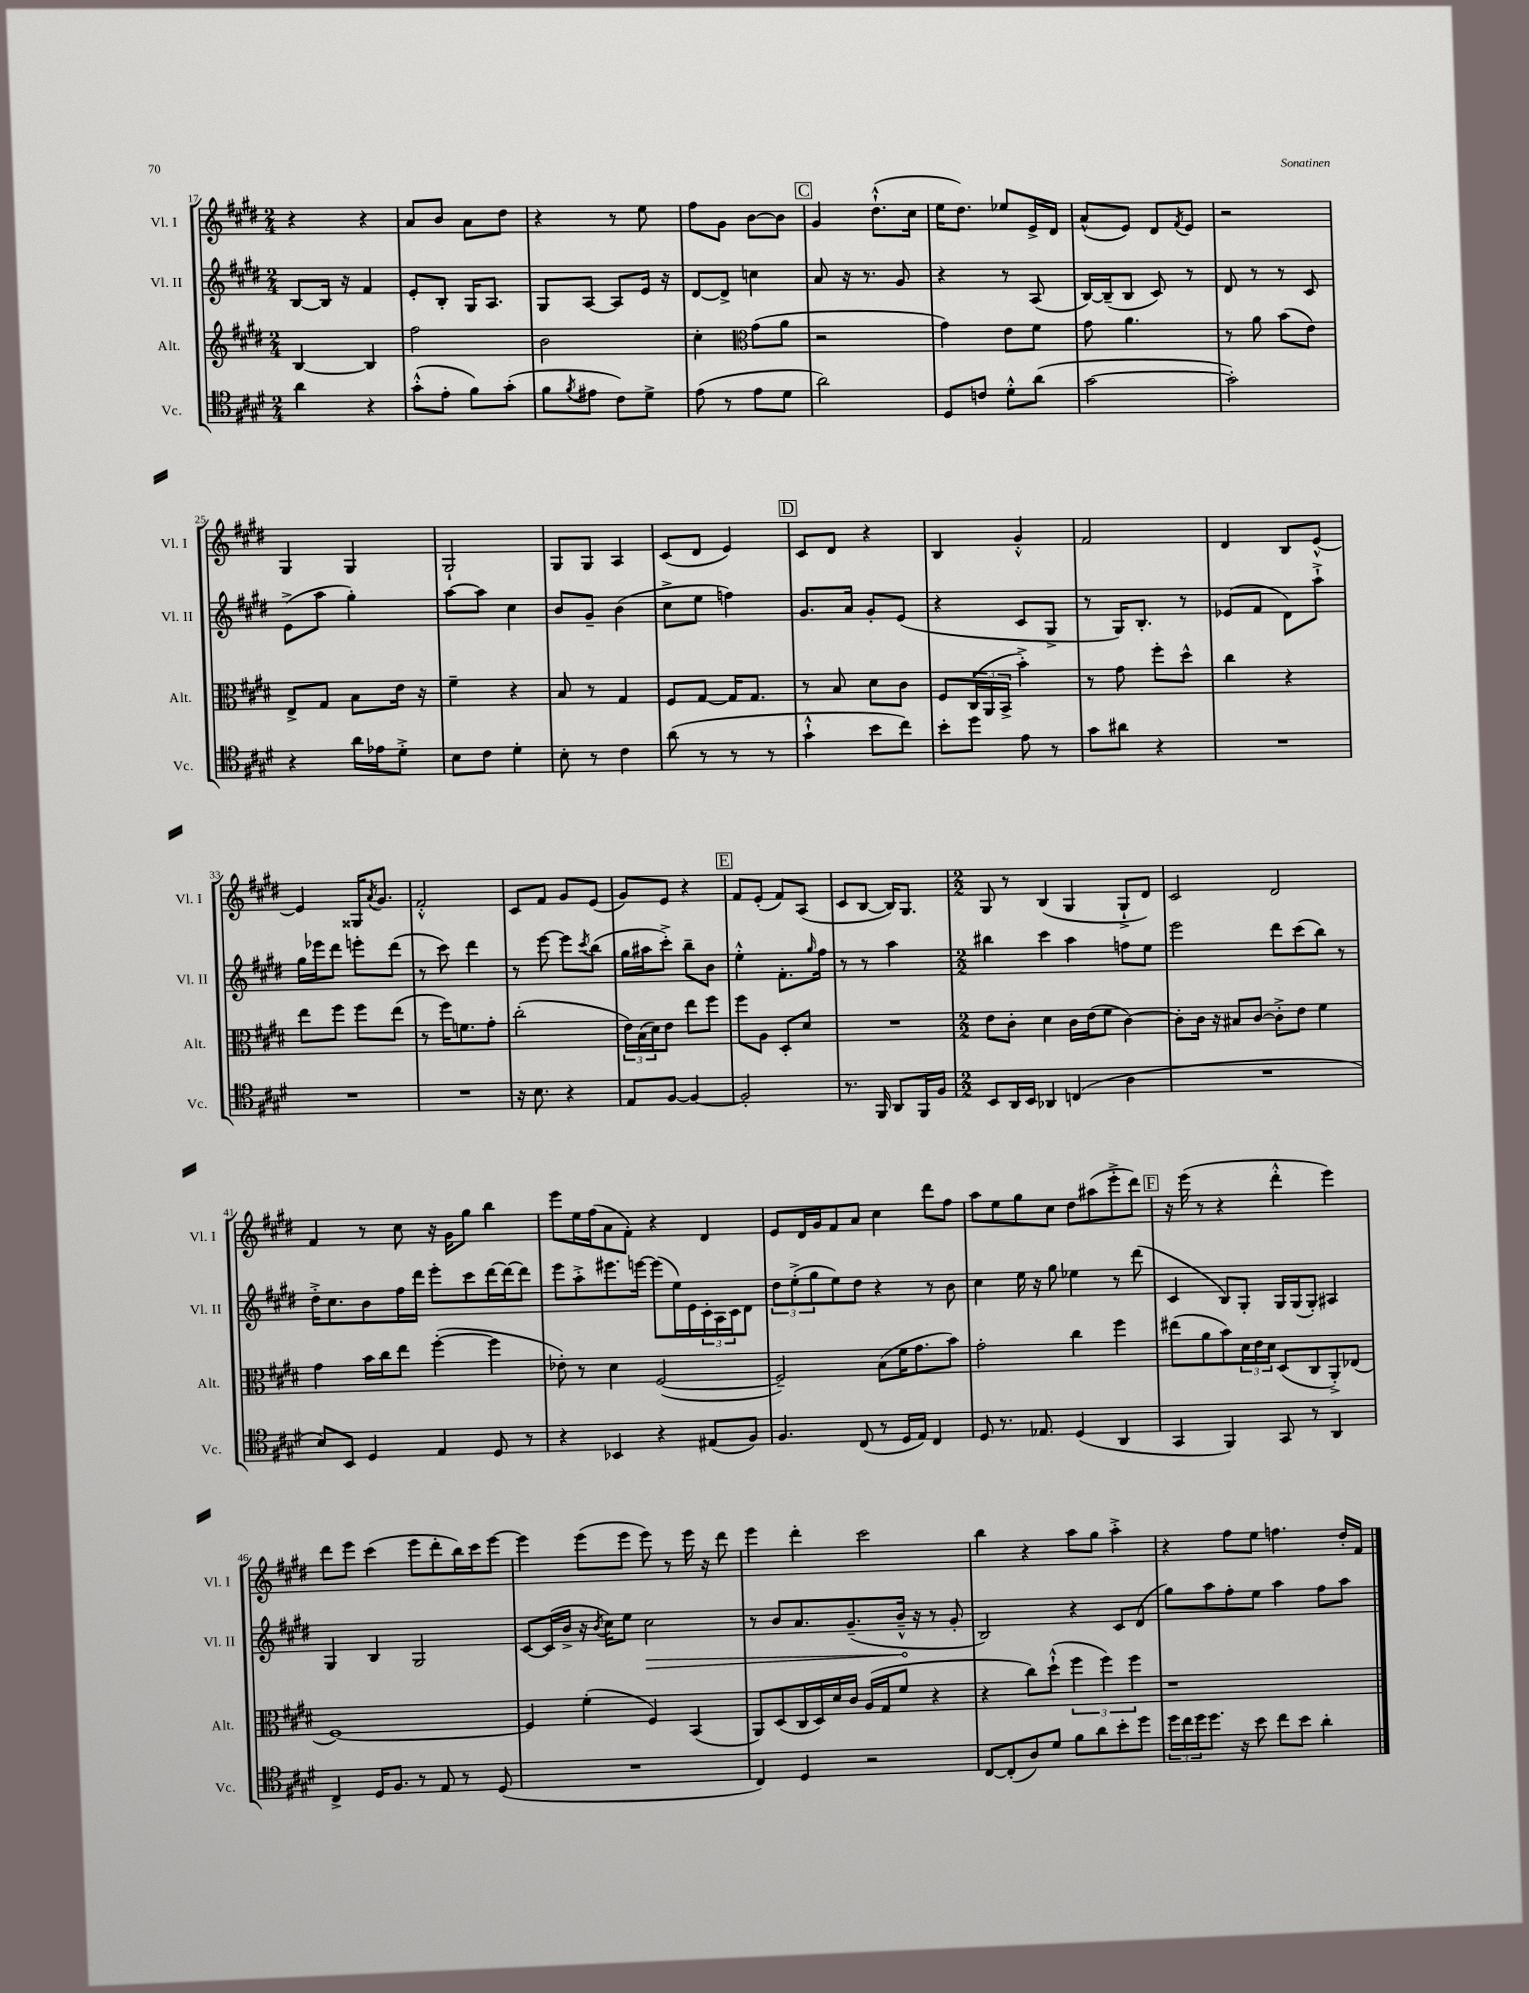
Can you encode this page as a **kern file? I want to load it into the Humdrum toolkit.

**kern	**kern	**kern	**kern
*staff4	*staff3	*staff2	*staff1
*clefC4	*clefG2	*clefG2	*clefG2
*k[f#c#g#d#]	*k[f#c#g#d#]	*k[f#c#g#d#]	*k[f#c#g#d#]
*M2/4	*M2/4	*M2/4	*M2/4
4a	[4B	[8B	4r
.	.	16B]	.
.	.	16r	.
4r	4B]	4f#	4r
=	=	=	=
(8g#'^^	2ff#	8e'	8a
8e'	.	8B'	8b
8f#)	.	16G#	8a
.	.	8.A	.
(8g#'	.	.	8dd#
=	=	=	=
8f#	2b	8G#	4r
8qf#	.	.	.
8e#	.	[8A	.
8c#)	.	8A]	8r
8d#^	.	16e	8ee
.	.	16r	.
=	=	=	=
(8e	4cc#'	[8d#	8ff#
8r	.	8d#^]	8g#
*	*clefC3	*	*
8e	(8g#	4cc	[8b
8d#	8a	.	8b]
=	=	=	=
2a)	2r	8a	4g#
.	.	16r	.
.	.	8.r	.
.	.	.	(8.dd#`^^
.	.	8g#	.
.	.	.	16cc#
=	=	=	=
8D#	4g#)	4r	16ee
.	.	.	8.dd#)
8c	.	.	.
8d#'^^	8e	8r	8ee-
(8a	8f#	(8A	16e^
.	.	.	16d#
=	=	=	=
[2g#	8g#	[16B)	(8a^^
.	.	(16B~]	.
.	4.a	8B	8e)
.	.	8c#)	8d#
.	.	.	8qf#
.	.	8r	8e
=	=	=	=
2g#'])	8r	8d#	2r
.	8a	8r	.
.	(8b	8r	.
.	8e)	8c#	.
=	=	=	=
4r	8E^	(8e^	4G#
.	8G#	8aa	.
16a	8B	4gg#')	4G#
16e-	.	.	.
8d#'^	16e	.	.
.	16r	.	.
=	=	=	=
8B	4f#~	[8aa	2G#`
8c#	.	8aa]	.
4d#'	4r	4cc#	.
=	=	=	=
8B'	8B	8b	8G#
8r	8r	8g#~	8G#
4c#	4G#	(4b	4A
=	=	=	=
(8a	8F#	8cc#^	(8c#
8r	[8G#	8ee	8d#
8r	16G#]	4ff)	4e)
.	8.G#	.	.
8r	.	.	.
=	=	=	=
4g#`^^	8r	8.g#	8c#
.	8B	.	8d#
.	.	16a	.
8b	8d#	8g#'	4r
8cc#)	8c#	(8e	.
=	=	=	=
8b'	8F#	4r	4B
8dd#	(24C#	.	.
.	24AA	.	.
.	24BB^	.	.
8e	4b'^)	8c#	4g#'^^
8r	.	8G#^	.
=	=	=	=
8g#	8r	8r	2f#
8a#	8g#	16G#)	.
.	.	8.B'	.
4r	8ff#'	.	.
.	8dd#^^	8r	.
=	=	=	=
2r	4cc#	(8e-	4d#
.	.	8f#	.
.	4r	8d#)	8B
.	.	8aa`^	[8e^^
=	=	=	=
2r	8ee	16gg#	4e]
.	.	16eee-	.
.	8ff#	8ddd#	.
.	8ff#	8eee'	16G##
.	.	.	8qa
.	.	.	8.g#
.	(8ee	(8ddd#	.
=	=	=	=
2r	8r	8r	2f#'^^
.	16ff#)	8ccc#)	.
.	8.f	.	.
.	.	4ddd#	.
.	8g#'	.	.
=	=	=	=
16r	(2cc#'	8r	8c#
8.B	.	.	.
.	.	[8eee	8f#
4r	.	8eee]	8g#
.	.	8qccc#	.
.	.	(8bb	(8e
=	=	=	=
8E	24e)	16gg#	8g#)
.	(24B	.	.
.	.	16aa#	.
.	24d#)	.	.
[8F#	8e	8ccc#'^)	8e
4F#_	8ee	8bb~	4r
.	8ff#	8b	.
=	=	=	=
2F#']	8ff#	4ee'^^	8f#
.	8A	.	(8e'
.	8D#'	8.f#'	8f#)
.	8d#	.	(8A
.	.	16qqgg#	.
.	.	16ff#	.
=	=	=	=
8.r	2r	8r	8c#
.	.	8r	[8B
16FF#	.	.	.
8AA	.	4aa	16B])
.	.	.	8.G#
16FF#	.	.	.
16F#	.	.	.
=	=	=	=
*M2/2	*M2/2	*M2/2	*M2/2
8BB	8e	4bb#	8G#
16AA	8c#'	.	8r
16BB	.	.	.
4AA-	4d#	4ccc#	(4B
(4C	16c#	4aa	4G#
.	(16e	.	.
.	8f#	.	.
4A	[4c#)	8ff	8G#`^
.	.	8ee	8d#)
=	=	=	=
1r	8c#']	2eee	2c#
.	16c#	.	.
.	16r	.	.
.	8B#	.	.
.	[8c#	.	.
.	8c#'^]	8ddd#	2d#
.	8e	(8ccc#	.
.	4f#	8bb)	.
.	.	8r	.
=	=	=	=
8B)	4g#	16dd#'^	4f#
.	.	8.cc#	.
8BB	.	.	.
4D#	16b	8b	8r
.	16cc#	.	.
.	8ee	16ff#	8cc#
.	.	16ddd#	.
4E	([4ff#'	8eee'	16r
.	.	.	16g#
.	.	8ccc#	8gg#
8D#	4ff#]	[16ddd#	4bb
.	.	16ddd#_	.
8r	.	8ddd#]	.
=	=	=	=
4r	8e-')	8eee	8eee
.	8r	8aa'^	16ee
.	.	.	(16ff#
4BB-	4d#	8.eee#	8a
.	.	.	8f#')
.	.	[16eee	.
4r	([2F#	(8eee]	4r
.	.	16ee)	.
.	.	16e	.
(8E#	.	24c#'	4d#
.	.	24A	.
.	.	24c#	.
8F#)	.	8d#	.
=	=	=	=
4.F#	2F#~])	12dd#	8e
.	.	(12ee'^	.
.	.	.	16d#
.	.	12gg#	.
.	.	.	16g#
.	.	8ee)	8f#
(8C#	.	8dd#	8a
8r	(8B	4r	4cc#
16D#	16f#	.	.
16E)	8.g#	.	.
4C#	.	8r	8ddd#
.	8b)	8b	8ff#
=	=	=	=
8D#	2g#'	4cc#	8aa
8.r	.	.	8ee
.	.	16ee	8gg#
8.E-	.	16r	.
.	.	8gg#	8cc#
(4D#	4cc#	4ee-	8dd#
.	.	.	(8aa#
4AA	4ff#	8r	8eee'^
.	.	(8ddd#	8ddd#)
=	=	=	=
4GG#	(8ee#	4c#	16r
.	.	.	(16eee
.	8a	.	8r
4FF#)	8b)	8B)	4r
.	24d#	8G#'	.
.	24e	.	.
.	24d#	.	.
8GG#	(8D#	16G#	4ddd#'^^
.	.	(16G#	.
8r	8C#	8G#')	.
4AA	8AA'^)	4A#	4eee)
.	(8E-	.	.
=	=	=	=
4C#^	[1F#)	4G#	8ddd#
.	.	.	8eee
16D#	.	4B	(4ccc#
8.F#	.	.	.
8r	.	2G#	8eee
8E	.	.	8ddd#'
8r	.	.	16bb)
.	.	.	16ccc#
(8D#	.	.	[8eee
=	=	=	=
1r	4F#]	[8c#	4eee]
.	.	(16c#]	.
.	.	16b^	.
.	(4f#'	16r	(8eee
.	.	8qb	.
.	.	16cc#)	.
.	.	8ee	8eee
.	4F#)	2cc#	8eee)
.	.	.	8r
.	(4BB	.	16eee
.	.	.	16r
.	.	.	8ddd#
=	=	=	=
4C#)	8AA)	8r	4eee
.	(8D#	8b	.
4D#	16C#	8.a	4ddd#'
.	16D#)	.	.
.	16d#	.	.
.	16c#	(8.g#~	.
2r	(16A	.	2ccc#
.	16G#	.	.
.	8f#	16b~^^	.
.	.	16r	.
.	4r	8r	.
.	.	8g#'	.
=	=	=	=
[8C#	4r	2B)	4bb
(8C#']	.	.	.
8A)	8cc#)	.	4r
8d#	(8dd#`^^	.	.
8f#	6ff#	4r	8aa
8a	.	.	8gg#
.	6ff#)	.	.
8b'	.	8c#	4aa'^
.	6ff#	.	.
8dd#	.	(8d#	.
=	=	=	=
24dd#	1r	8gg#)	4r
24cc#	.	.	.
24dd#	.	.	.
8.dd#	.	8aa	.
.	.	8ff#'	8ff#
16r	.	.	.
8b	.	8ee	8ee
8cc#	.	4aa	4.ff
8b	.	.	.
4a'	.	8ff#	.
.	.	8aa	16dd#'
.	.	.	16f#
==	==	==	==
*-	*-	*-	*-
